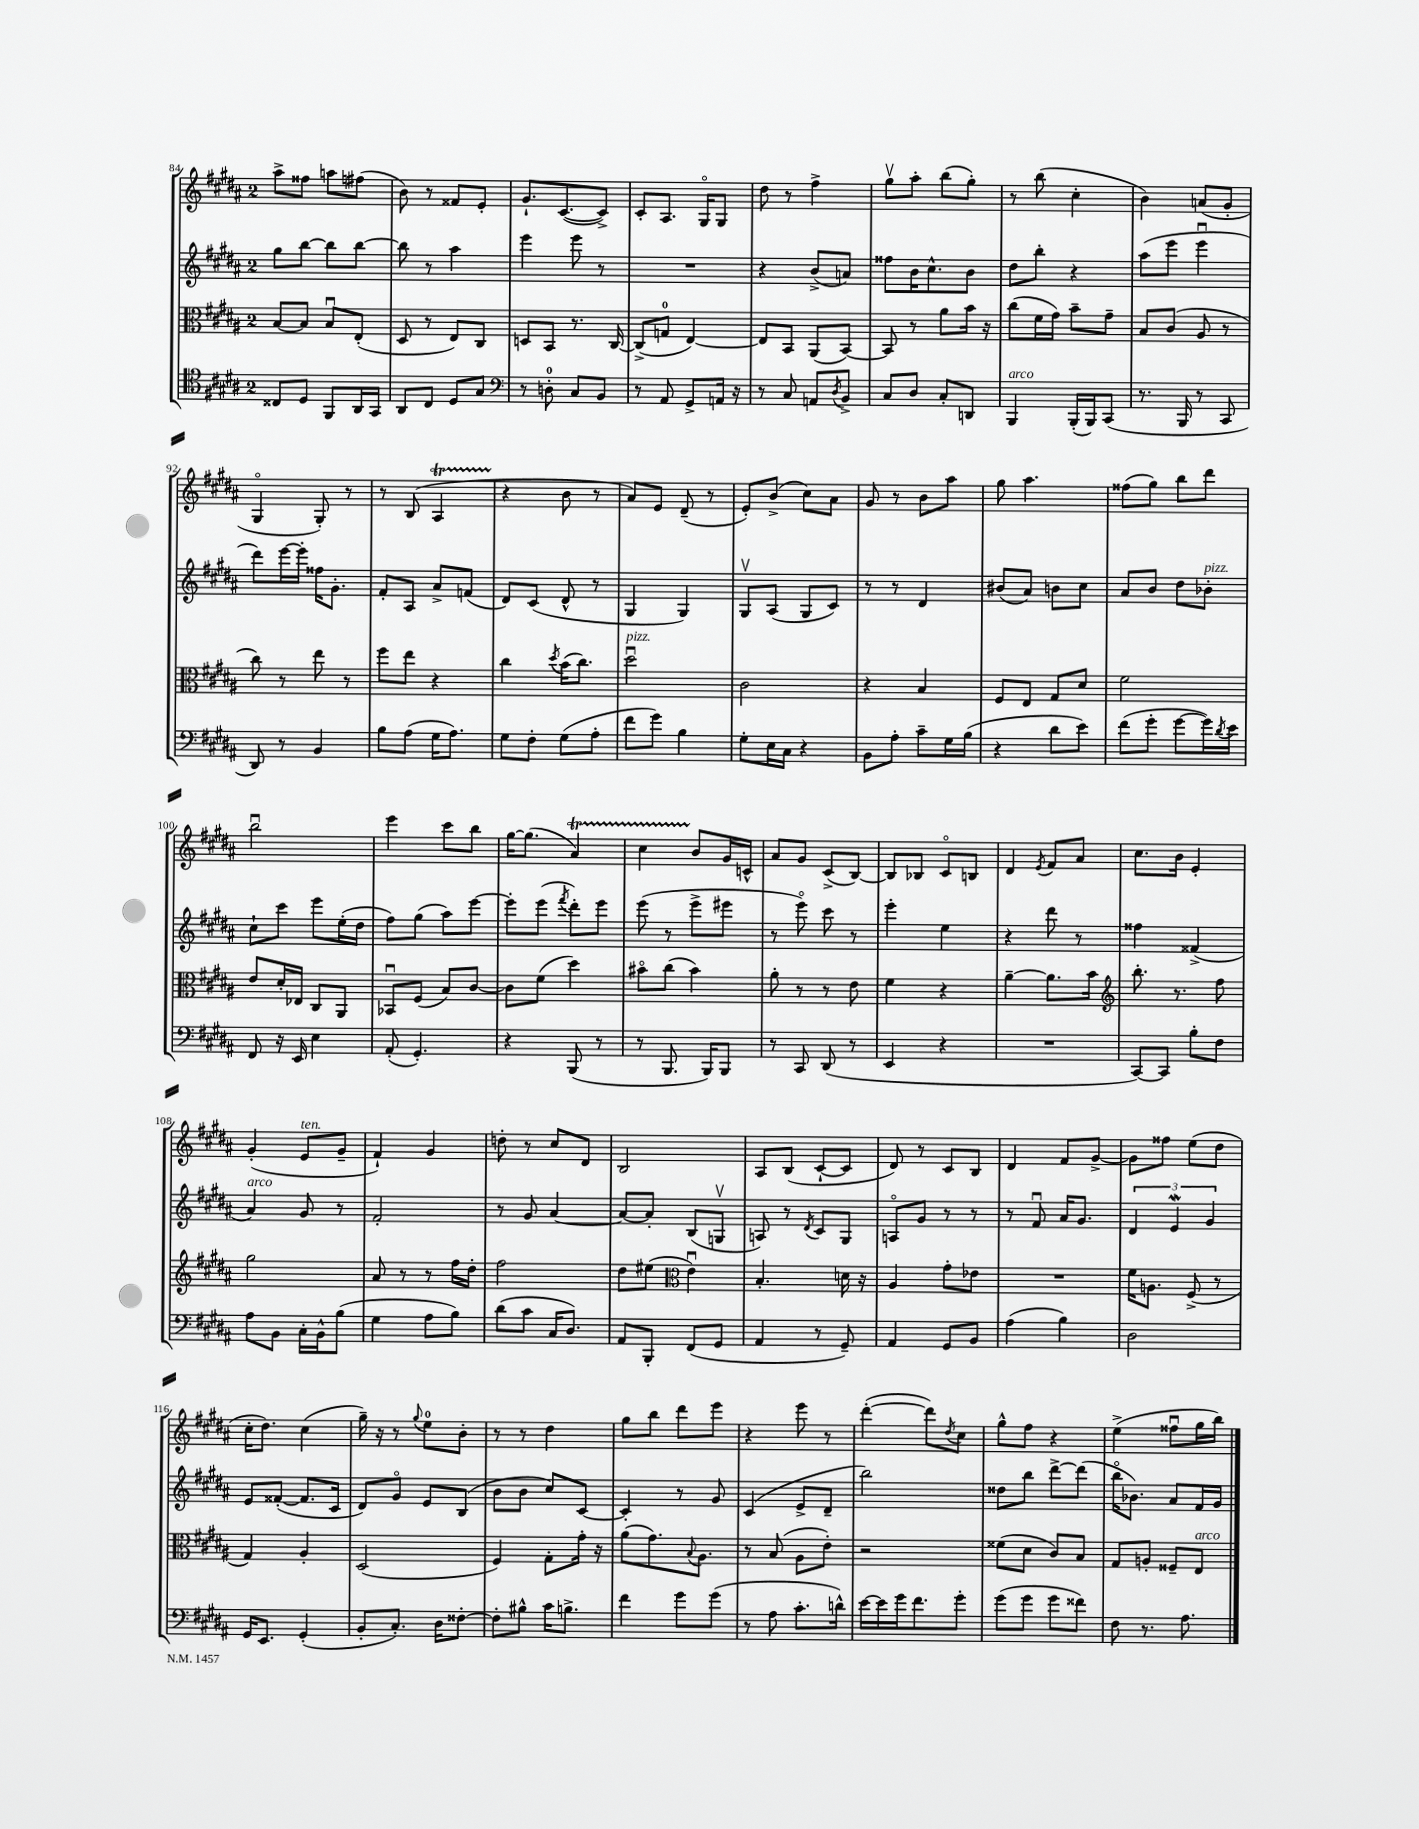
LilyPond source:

<<
\new StaffGroup <<
\new Staff = "s0" {
    \clef treble \key b \major \once \override Staff.TimeSignature.style = #'single-digit \time 2/4
    ais''8-> fisis''8 a''8 fis''8( |
    b'8) r8 fisis'8 e'8-. |
    gis'8.-! cis'8.~( cis'8->) |
    cis'8-. ais8. gis16\flageolet gis8 |
    dis''8 r8 fis''4-> |
    gis''8\upbow ais''8-. b''8( gis''8-.) |
    r8 b''8( cis''4-. |
    b'4) a'8( gis'8-. |
    gis4\flageolet gis8-.) r8 |
    r8 b8( ais4\startTrillSpan |
    r4\stopTrillSpan b'8 r8 |
    ais'8) e'8 dis'8--( r8 |
    e'8-.) b'8->( cis''8) ais'8 |
    gis'8 r8 b'8 ais''8 |
    gis''8 ais''4. |
    fisis''8( gis''8) b''8 dis'''8 |
    b''2\downbow |
    e'''4 cis'''8 b''8 |
    gis''16~ gis''8.( ais'4\startTrillSpan) |
    cis''4 b'8\stopTrillSpan gis'16 c'16-^ |
    ais'8 gis'8 cis'8->( b8~) |
    b8 bes8 cis'8\flageolet b8 |
    dis'4 \acciaccatura { e'8 } fis'8 ais'8 |
    cis''8. b'16 e'4-. |
    gis'4-.( e'8^\markup { \italic "ten." } gis'8-- |
    fis'4-!) gis'4 |
    d''8-. r8 cis''8 dis'8 |
    b2 |
    ais8 b8( cis'8~-! cis'8 |
    dis'8) r8 cis'8 b8 |
    dis'4 fis'8 gis'8~-> |
    gis'8 fisis''8 e''8( dis''8 |
    cis''16-. dis''8.) cis''4( |
    gis''16--) r16 r8 \appoggiatura { gis''8 } e''8-0 b'8-. |
    r8 r8 dis''4 |
    gis''8 b''8 dis'''8 e'''8 |
    r4 e'''8 r8 |
    dis'''4~-.( dis'''8) \acciaccatura { dis''8 } cis''8 |
    gis''8-^ fis''8 r4 |
    e''4->( fisis''8\downbow gis''16 b''16) \bar "|." |
}
\new Staff = "s1" {
    \clef treble \key b \major \once \override Staff.TimeSignature.style = #'single-digit \time 2/4
    gis''8 b''8~ b''8 b''8~ |
    b''8 r8 ais''4 |
    e'''4 e'''8 r8 |
    R2 |
    r4 b'8->( a'8) |
    fisis''8 b'16 cis''8.-^ b'8 |
    dis''8 b''8-. r4 |
    ais''8( e'''8 e'''4\downbow |
    dis'''8) e'''16~ e'''16-. fisis''16 gis'8.-. |
    fis'8-. ais8 ais'8-> f'8( |
    dis'8) cis'8( dis'8-^ r8 |
    gis4 gis4) |
    gis8\upbow ais8( gis8 cis'8) |
    r8 r8 dis'4 |
    bis'8( ais'8) b'8 cis''8 |
    ais'8 b'8 dis''8 bes'8-.^\markup { \italic "pizz." } |
    cis''8-! cis'''8 e'''8 e''16-.( dis''16 |
    fis''8) gis''8( ais''8) e'''8~ |
    e'''8-. e'''8( \acciaccatura { fis'''8 } dis'''8-.) e'''8 |
    e'''8( r8 e'''8-> eis'''8 |
    r8 e'''8\flageolet) cis'''8 r8 |
    e'''4-. e''4 |
    r4 dis'''8 r8 |
    fisis''4 fisis'4->( |
    ais'4^\markup { \italic "arco" }) gis'8 r8 |
    fis'2-. |
    r8 gis'8 ais'4~ |
    ais'8~ ais'8-. b8( g8\upbow |
    a8) r8 \acciaccatura { dis'8 } cis'8 gis8 |
    a8\flageolet gis'8 r8 r8 |
    r8 fis'8\downbow ais'16 gis'8. |
    \tuplet 3/2 { dis'4 e'4\mordent gis'4 } |
    e'8 fisis'8~-.( fisis'8. cis'16 |
    dis'8) gis'8\flageolet e'8 b8( |
    b'8 b'8 cis''8) cis'8~ |
    cis'4-. r8 gis'8 |
    cis'4( e'8-> dis'8-- |
    b''2) |
    disis''8 b''8 dis'''8~-> dis'''8( |
    b''16\flageolet bes'8.) ais'8 fis'16 gis'16 \bar "|." |
}
\new Staff = "s2" {
    \clef alto \key b \major \once \override Staff.TimeSignature.style = #'single-digit \time 2/4
    b8~ b8 b8\downbow e8-.( |
    dis8 r8 e8) cis8 |
    d8 b,8 r8. cis16~ |
    cis8->( g8-0 e4~) |
    e8 b,8 ais,8( b,8~) |
    b,8 r8 ais'8 b'16 r16 |
    cis''8( fis'16 gis'16) b'8-- gis'8-- |
    b8 cis'8( ais8 r8 |
    cis''8) r8 e''8 r8 |
    fis''8 e''8 r4 |
    cis''4 \acciaccatura { dis''8 } b'16( cis''8.) |
    dis''2\downbow^\markup { \italic "pizz." } |
    cis'2 |
    r4 b4 |
    fis8 e8 gis8 dis'8 |
    fis'2 |
    e'8 dis'16-. ees16 cis8 ais,8 |
    bes,8\downbow fis8( b8) cis'8~ |
    cis'8 fis'8( dis''4) |
    bis'8\flageolet cis''8( bis'4) |
    ais'8-. r8 r8 e'8 |
    fis'4 r4 |
    ais'4~-- ais'8. b'16 |
    \clef treble b''8.-. r8. fis''8 |
    gis''2 |
    ais'8 r8 r8 fis''16 dis''16-. |
    fis''2 |
    dis''8 eis''8( \clef alto e'4\downbow) |
    b4.-. d'16 r16 |
    ais4 gis'8-. ees'8 |
    R2 |
    fis'16 a8. fis8->( r8 |
    gis4) ais4-. |
    dis2( |
    fis4) gis8-. gis'16-. r16 |
    ais'8( gis'8.) \appoggiatura { b8 } ais8. |
    r8 b8( ais8 e'8-.) |
    r2 |
    fisis'8( dis'8 cis'8) b8 |
    gis8 a8-. fisis8-- e8^\markup { \italic "arco" } \bar "|." |
}
\new Staff = "s3" {
    \clef tenor \key b \major \once \override Staff.TimeSignature.style = #'single-digit \time 2/4
    cisis8 dis8 fis,8 ais,16 gis,16 |
    ais,8 cis8 dis8 gis8 |
    \clef bass r8 d8-0-. cis8 b,8 |
    r8 ais,8 gis,8-> a,16 r16 |
    r8 cis8 a,8 \acciaccatura { dis8 } b,8-> |
    cis8 dis8 cis8-. d,8 |
    b,,4^\markup { \italic "arco" } b,,16-.( b,,16) cis,8( |
    r8. b,,16 r8 cis,8 |
    dis,8) r8 b,4 |
    b8 ais8( gis16 ais8.) |
    gis8 fis8-. gis8( ais8-. |
    fis'8 gis'8) b4 |
    gis8-. e16 cis16 r4 |
    b,8 ais8-. cis'8-- gis16 b16( |
    r4 dis'8 e'8) |
    fis'8( gis'8-. gis'8~ gis'16) \acciaccatura { dis'8 } e'16 |
    fis,8 r16 e,16 e4 |
    ais,8-.( gis,4.-.) |
    r4 b,,8( r8 |
    r8 b,,8. b,,16) b,,8 |
    r8 cis,8 dis,8( r8 |
    e,4 r4 |
    R2 |
    cis,8~) cis,8 b8-. fis8 |
    ais8 b,8 cis16-. b,16-^ b8( |
    gis4 ais8 b8) |
    dis'8( cis'8 cis16 dis8.) |
    ais,8 b,,8-. fis,8( gis,8 |
    ais,4 r8 gis,8--) |
    ais,4 gis,8 b,8 |
    ais4( b4) |
    dis2 |
    gis,16 e,8. gis,4-.( |
    b,8-. cis8.-.) dis16 fisis8~-. |
    fisis8-. bis8-^ cis'16 b8.-> |
    fis'4 gis'8 gis'8( |
    r8 ais8 cis'8.-. d'16-^) |
    e'16~ e'16 gis'16 fis'8. gis'8-. |
    gis'8( gis'8 gis'8 fisis'8) |
    fis8 r8. ais8. \bar "|." |
}
>>
>>
\layout { \context { \Score currentBarNumber = #84 } }
